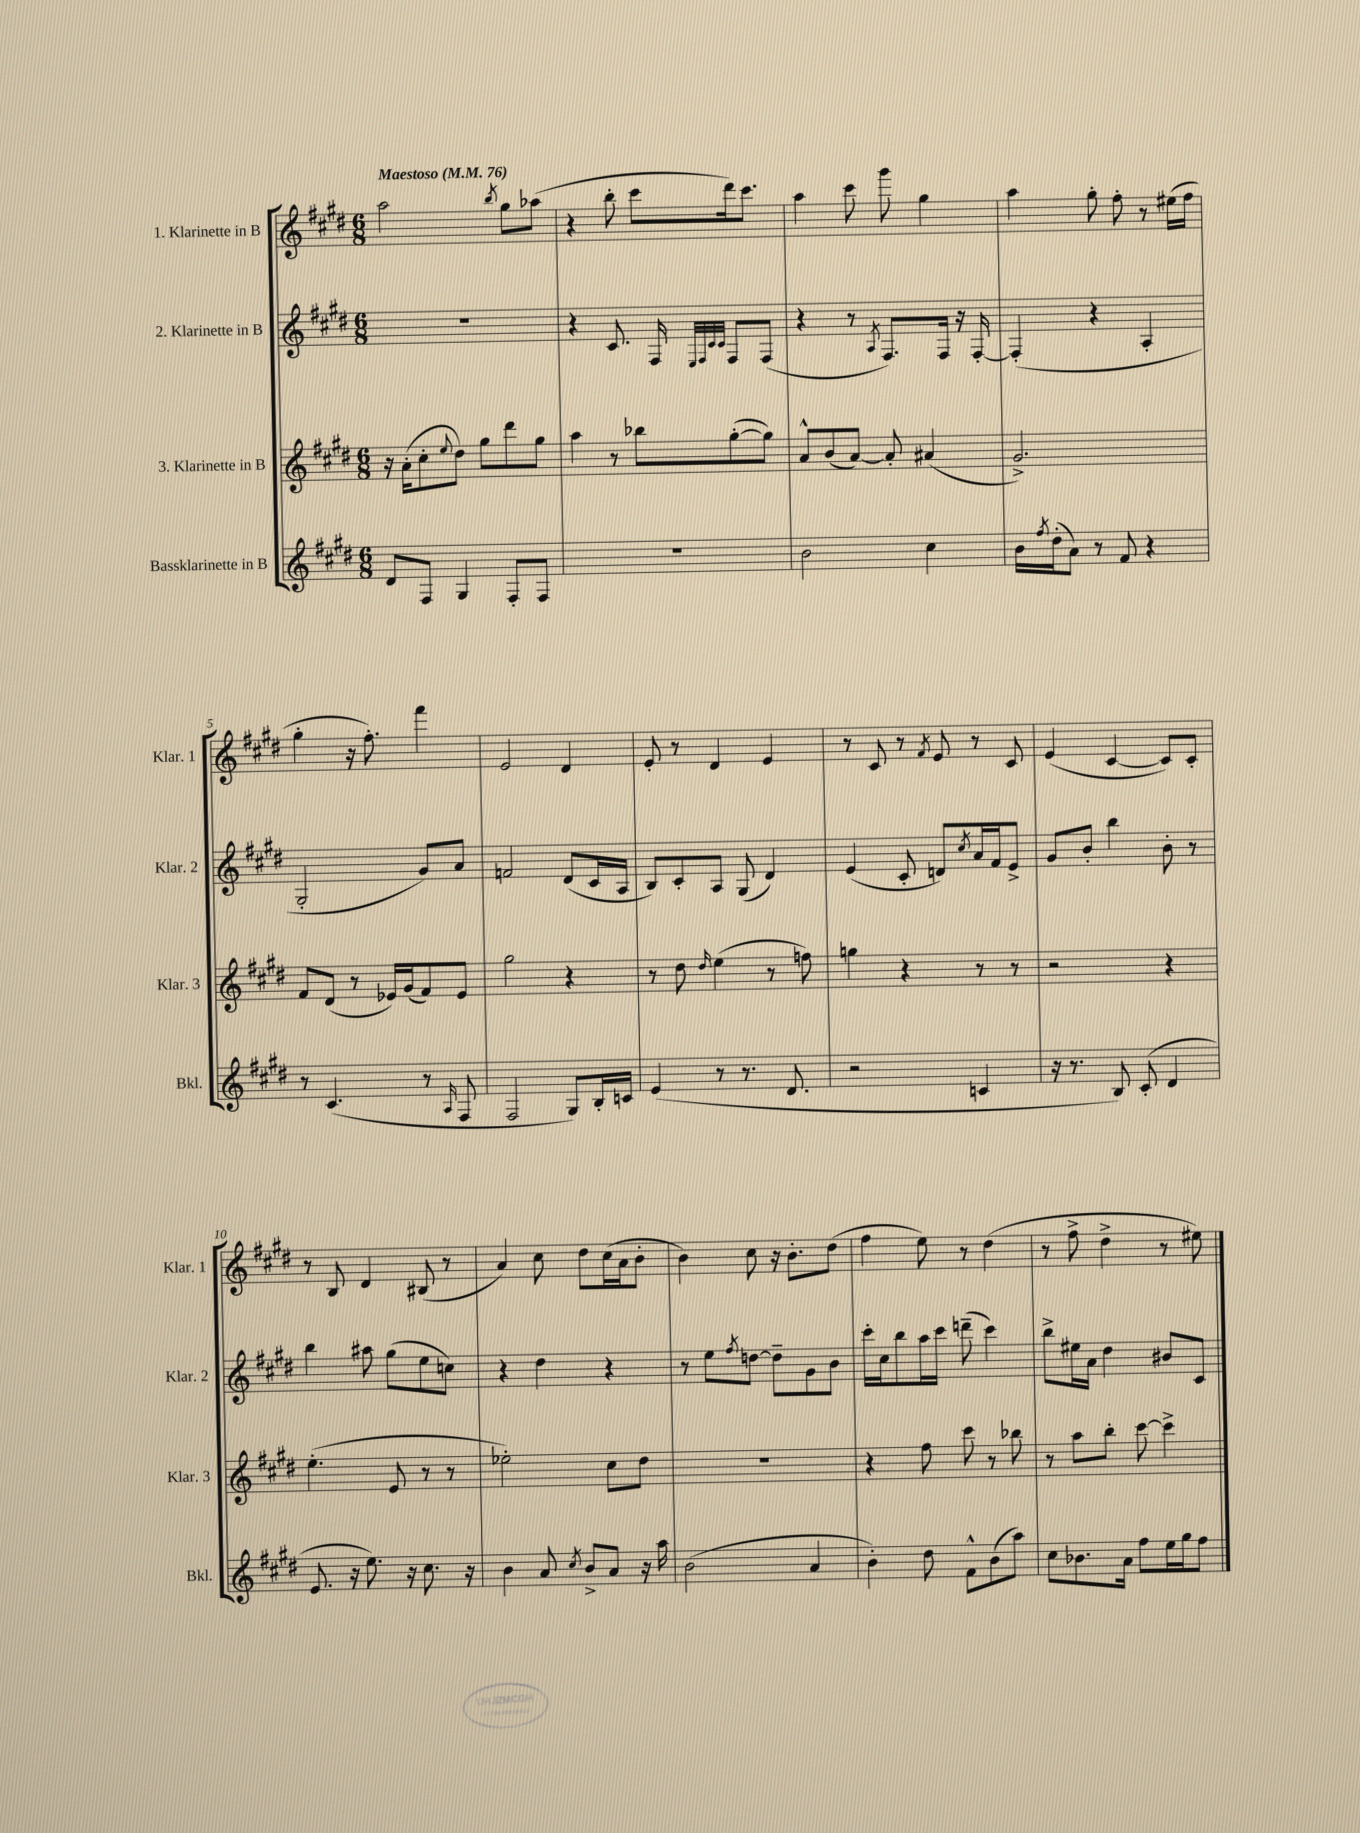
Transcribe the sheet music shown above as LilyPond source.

<<
\new StaffGroup <<
\new Staff = "s0" \with { instrumentName = "1. Klarinette in B" shortInstrumentName = "Klar. 1" } {
    \clef treble \key e \major \numericTimeSignature \time 6/8 \tempo "Maestoso" 4 = 76
    a''2 \acciaccatura { b''8 } gis''8 aes''8( |
    r4 b''8-. cis'''8 dis'''16) cis'''8. |
    a''4 cis'''8 gis'''8 gis''4 |
    a''4 gis''8-. fis''8-. r8 eis''16( fis''16 |
    gis''4-. r16 fis''8.-.) fis'''4 |
    e'2 dis'4 |
    e'8-. r8 dis'4 e'4 |
    r8 cis'8 r8 \acciaccatura { fis'8 } e'8 r8 cis'8 |
    e'4( cis'4~ cis'8) cis'8-. |
    r8 b8 dis'4 bis8( r8 |
    a'4) cis''8 dis''8 cis''16( a'16 b'8-. |
    b'4) cis''8 r16 b'8.-. dis''8( |
    fis''4 e''8) r8 dis''4( |
    r8 fis''8-> dis''4-> r8 eis''8) \bar "|." |
}
\new Staff = "s1" \with { instrumentName = "2. Klarinette in B" shortInstrumentName = "Klar. 2" } {
    \clef treble \key e \major \numericTimeSignature \time 6/8
    R2. |
    r4 cis'8. fis16 \grace { e32 fis32 cis'32 cis'32 } fis8 fis8( |
    r4 r8 \acciaccatura { a8 } fis8.) fis16 r16 fis16~-. |
    fis4-.( r4 a4-. |
    gis2-. gis'8) a'8 |
    f'2 dis'8( cis'16 a16 |
    b8) cis'8-. a8 gis8( dis'4) |
    e'4( cis'8-. d'8) \acciaccatura { cis''8 } a'16 fis'16 e'8-> |
    gis'8 b'8-. b''4 b'8-. r8 |
    b''4 ais''8 gis''8( e''8 c''8) |
    r4 dis''4 r4 |
    r8 e''8 \acciaccatura { fis''8 } d''8~ d''8-- gis'8 b'8 |
    cis'''16-. cis''16 b''8 a''16 cis'''16 d'''8--( cis'''4) |
    b''8-> eis''16 a'16 dis''4 bis'8 cis'8 \bar "|." |
}
\new Staff = "s2" \with { instrumentName = "3. Klarinette in B" shortInstrumentName = "Klar. 3" } {
    \clef treble \key e \major \numericTimeSignature \time 6/8
    r16 a'16-.( cis''8-. \appoggiatura { e''8 } dis''8) gis''8 dis'''8 gis''8 |
    a''4 r8 bes''8 gis''8~-.( gis''8) |
    a'8-^ b'8( a'8~) a'8-. ais'4( |
    gis'2.->) |
    fis'8 dis'8( r8 ees'16) gis'16( fis'8) ees'8 |
    gis''2 r4 |
    r8 dis''8 \grace { dis''16 } e''4( r8 f''8) |
    g''4 r4 r8 r8 |
    r2 r4 |
    e''4.-.( e'8 r8 r8 |
    ees''2-.) cis''8 dis''8 |
    R2. |
    r4 fis''8 cis'''8 r8 bes''8 |
    r8 a''8 b''8-. cis'''8~ cis'''4-> \bar "|." |
}
\new Staff = "s3" \with { instrumentName = "Bassklarinette in B" shortInstrumentName = "Bkl." } {
    \clef treble \key e \major \numericTimeSignature \time 6/8
    dis'8 fis8 gis4 fis8-. fis8 |
    R2. |
    b'2 cis''4 |
    b'16 \acciaccatura { fis''8 } dis''16-.( a'8) r8 fis'8 r4 |
    r8 cis'4.( r8 \grace { a16 } fis8 |
    fis2 gis8) b16-. c'16 |
    e'4( r8 r8. dis'8. |
    r2 c'4 |
    r16 r8. b8) cis'8-.( dis'4 |
    e'8. r16 e''8.) r16 cis''8. r16 |
    b'4 a'8 \acciaccatura { cis''8 } b'8-> a'8 r16 a''16 |
    b'2( a'4 |
    b'4-.) dis''8 fis'8-^ b'8( a''8) |
    cis''8 bes'8. a'16 fis''8 e''16 gis''16 fis''8 \bar "|." |
}
>>
>>
